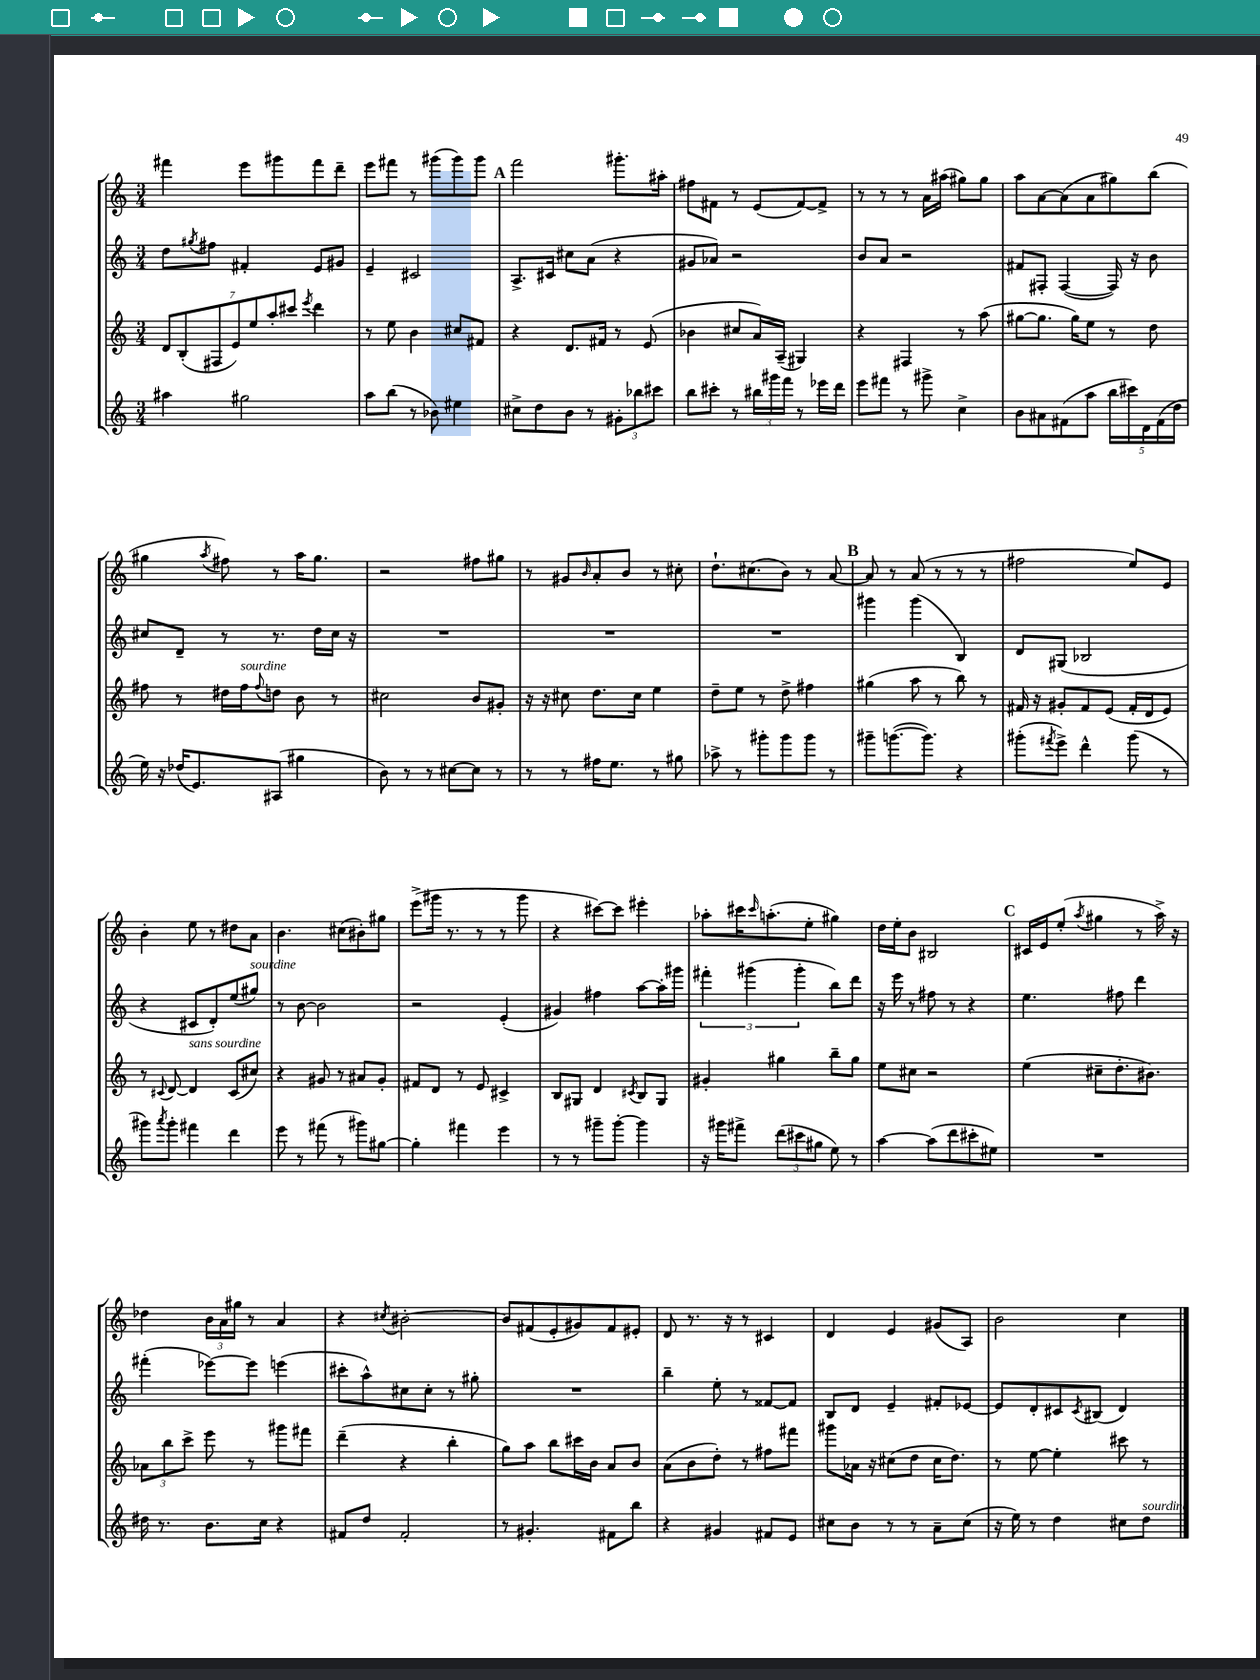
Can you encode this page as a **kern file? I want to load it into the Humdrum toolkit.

**kern	**kern	**kern	**kern
*staff4	*staff3	*staff2	*staff1
*clefG2	*clefG2	*clefG2	*clefG2
*k[]	*k[]	*k[]	*k[]
*M3/4	*M3/4	*M3/4	*M3/4
4aa#	14d	8dd	4fff#
.	(14B'	.	.
.	.	8qgg#	.
.	.	8ff#	.
.	14F#	.	.
.	14e)	.	.
2gg#	.	4f#'	8eee
.	14ee	.	.
.	14aa'	.	.
.	.	.	8ggg#
.	14ccc#	.	.
.	8qeee	.	.
.	4ddd	8e	8fff#
.	.	8g#	8ddd~
=	=	=	=
8aa	8r	4e~	8eee
(8bb	8ee	.	8fff#
8r	4b	2c#	8r
8b-)	.	.	(8ggg#
4ee#	8cc#	.	8ggg#)
.	8f#	.	8ggg#
=	=	=	=
8cc#^	4r	8.A^	2fff
8dd	.	.	.
.	.	16c#	.
8b	8.d	8cc#	.
8r	.	(8a	.
.	16f#	.	.
12g#'	8r	4r	8.ggg#'
12bb-	.	.	.
.	(8e	.	.
12ccc#	.	.	.
.	.	.	16aa#'
=	=	=	=
8bb	4b-	8g#	8ff#
8ccc#'	.	8a-)	8f#
8r	8cc#	2r	8r
24bb#	16a)	.	(8e
24ggg#	.	.	.
.	(16A~	.	.
24fff	.	.	.
8r	4G#)	.	[8f#)
16eee-	.	.	8f#^]
16ddd	.	.	.
=	=	=	=
8eee	4r	8b	8r
8fff#	.	8a	8r
8r	4F#	2r	8r
8ggg#^	.	.	16a
.	.	.	(16aa#
4cc^	8r	.	8gg#)
.	(8aa	.	8gg#
=	=	=	=
8b	[8gg#	8f#	8aa
8a#	8.gg#]	8F#'	[8a
(8f#	.	([4F#	(8a]
.	16gg#)	.	.
8aa	8ee	.	8a
20bb	8r	16F#])	8gg#)
20ccc#)	.	.	.
.	.	16r	.
20d	.	.	.
.	8dd	8b	(8bb
(20f#	.	.	.
20dd	.	.	.
=	=	=	=
16ee)	8ff#	8cc#	4gg#
16r	.	.	.
(16dd-	8r	8d~	.
8.e)	.	.	.
.	.	.	8qaa
.	16dd#	8r	8ff#)
.	16ff#	.	.
.	8qqff#	.	.
(8A#	8dd	8.r	8r
4gg#	8b	.	16aa
.	.	16dd	8.gg#
.	8r	16cc#	.
.	.	16r	.
=	=	=	=
8b)	2cc#	2.r	2r
8r	.	.	.
8r	.	.	.
[8cc#	.	.	.
8cc#]	8b	.	8ff#
8r	8g#'	.	8gg#
=	=	=	=
8r	16r	2.r	8r
.	16r	.	.
8r	8cc#	.	8g#
.	.	.	16qqb
16ff#	8.dd	.	8a'
8.ee	.	.	.
.	.	.	8b
.	16cc#	.	.
8r	4ee	.	8r
8gg#	.	.	8cc#'
=	=	=	=
8aa-^	8dd~	2.r	8.dd`
8r	8ee	.	.
.	.	.	(8.cc#
8ggg#'	8r	.	.
8ggg#	8dd^	.	8b)
8ggg#	4ff#	.	8r
8r	.	.	[8a
=	=	=	=
8ggg#~	(4gg#	4ggg#	8a]
([8.ggg	.	.	8r
.	8aa	(4ggg#	(8a
8.ggg])	.	.	.
.	8r	.	8r
4r	8bb)	4B)	8r
.	8r	.	8r
=	=	=	=
(8ggg#'	16f#	8d	2ff#
.	16r	.	.
8qfff#	.	.	.
8eee^)	8g#'	(8G#	.
4ddd^^	8f#	2B-	.
.	(8e	.	.
(8ggg#	16f#'	.	8ee)
.	16d	.	.
8r	8e)	.	8e
=	=	=	=
8ggg#)	8r	4r	4b'
8qaaa	8qqc#	.	.
8ggg#'	[8d	.	.
4fff#	4d]	8c#	8ee
.	.	8d')	8r
4ddd	(8c#	(8ee	8dd#
.	8cc#)	8gg#)	8a
=	=	=	=
8eee	4r	8r	4.b
8r	.	[8b	.
(8fff#	8g#	2b]	.
8r	8r	.	(8cc#
8ggg#)	8a#	.	8b#')
[8gg#	8g#'	.	8gg#
=	=	=	=
4gg#']	8f#	2r	(8eee^
.	8d	.	16ggg#
.	.	.	8.r
4fff#	8r	.	.
.	8e	.	8r
4eee	4c#^	(4e'	8r
.	.	.	8ggg#
=	=	=	=
8r	8B	4g#)	4r
8r	8G#	.	.
8ggg#~	4d	4ff#	[8ccc#)
[8ggg#'	.	.	8ccc#]
.	8qc#	.	.
4ggg#]	8B	[8aa	4eee#'
.	8G#	16aa']	.
.	.	16ggg#	.
=	=	=	=
16r	4g#'	6fff#'	8aa-'
16ggg#	.	.	.
8fff#^	.	.	16ccc#
.	.	(6ggg#	.
.	.	.	16qqccc#
.	.	.	(8.aa'
(12ddd	4gg#	.	.
12ccc#	.	6ggg#'	.
.	.	.	8ee'
12gg#	.	.	.
8ee)	8bb~	8bb)	4gg#)
8r	8gg#	8ddd	.
=	=	=	=
[4aa	8ee	16r	16dd
.	.	16eee	16ee'
.	8cc#	8r	8b
(8aa]	2r	8ff#	2B#
8ddd	.	8r	.
8ccc#'	.	4r	.
8ee#)	.	.	.
=	=	=	=
2.r	(4ee	4.ee	16c#
.	.	.	16e
.	.	.	(8ee'
.	.	.	8qaa
.	8cc#~	.	4gg#
.	8.dd'	8ff#	.
.	.	4ddd	8r
.	8.b#)	.	.
.	.	.	16aa^)
.	.	.	16r
=	=	=	=
16dd#	12a-	(4fff#'	4dd-
8.r	.	.	.
.	12bb	.	.
.	12ccc^	.	.
8.b	8eee	[8eee-)	24b
.	.	.	24a
.	.	.	24gg#
.	8r	8eee-]	8r
16cc	.	.	.
4r	8ggg#	(4eee	4a
.	8fff#	.	.
=	=	=	=
8f#	(4ddd~	8ccc#'	4r
8dd	.	8aa^^)	.
.	.	.	8qcc#
2f#'	4r	8cc#	[2b#'
.	.	8cc#'	.
.	4bb'	8r	.
.	.	8gg#'	.
=	=	=	=
8r	8gg)	2.r	8b#]
4.g#'	8aa	.	(8f#
.	8bb	.	8e'
.	16ccc#	.	8g#)
.	16b	.	.
8f#	8a	.	8f#
8bb	8b	.	8e#'
=	=	=	=
4r	(8a	4bb~	8d
.	8b	.	8.r
4g#	8dd')	8ee'	.
.	.	.	16r
.	8r	8r	8r
8f#	8ff#	[8f##	4c#
8e	8fff#	8f##]	.
=	=	=	=
8cc#	8ggg#	8B	4d
8b	16a-	8d	.
.	16r	.	.
8r	(8cc#	4e~	4e
8r	8dd	.	.
8a~	16cc#	8f#'	(8g#
.	8.dd)	.	.
(8cc#	.	[8e-	8A)
=	=	=	=
16r	8r	8e-]	2b
16ee)	.	.	.
8r	[8ee	8d'	.
4dd	4ee']	8c#	.
.	.	8qc#	.
.	.	(8B#	.
8cc#	8ccc#	4d)	4cc
8dd	8r	.	.
==	==	==	==
*-	*-	*-	*-
